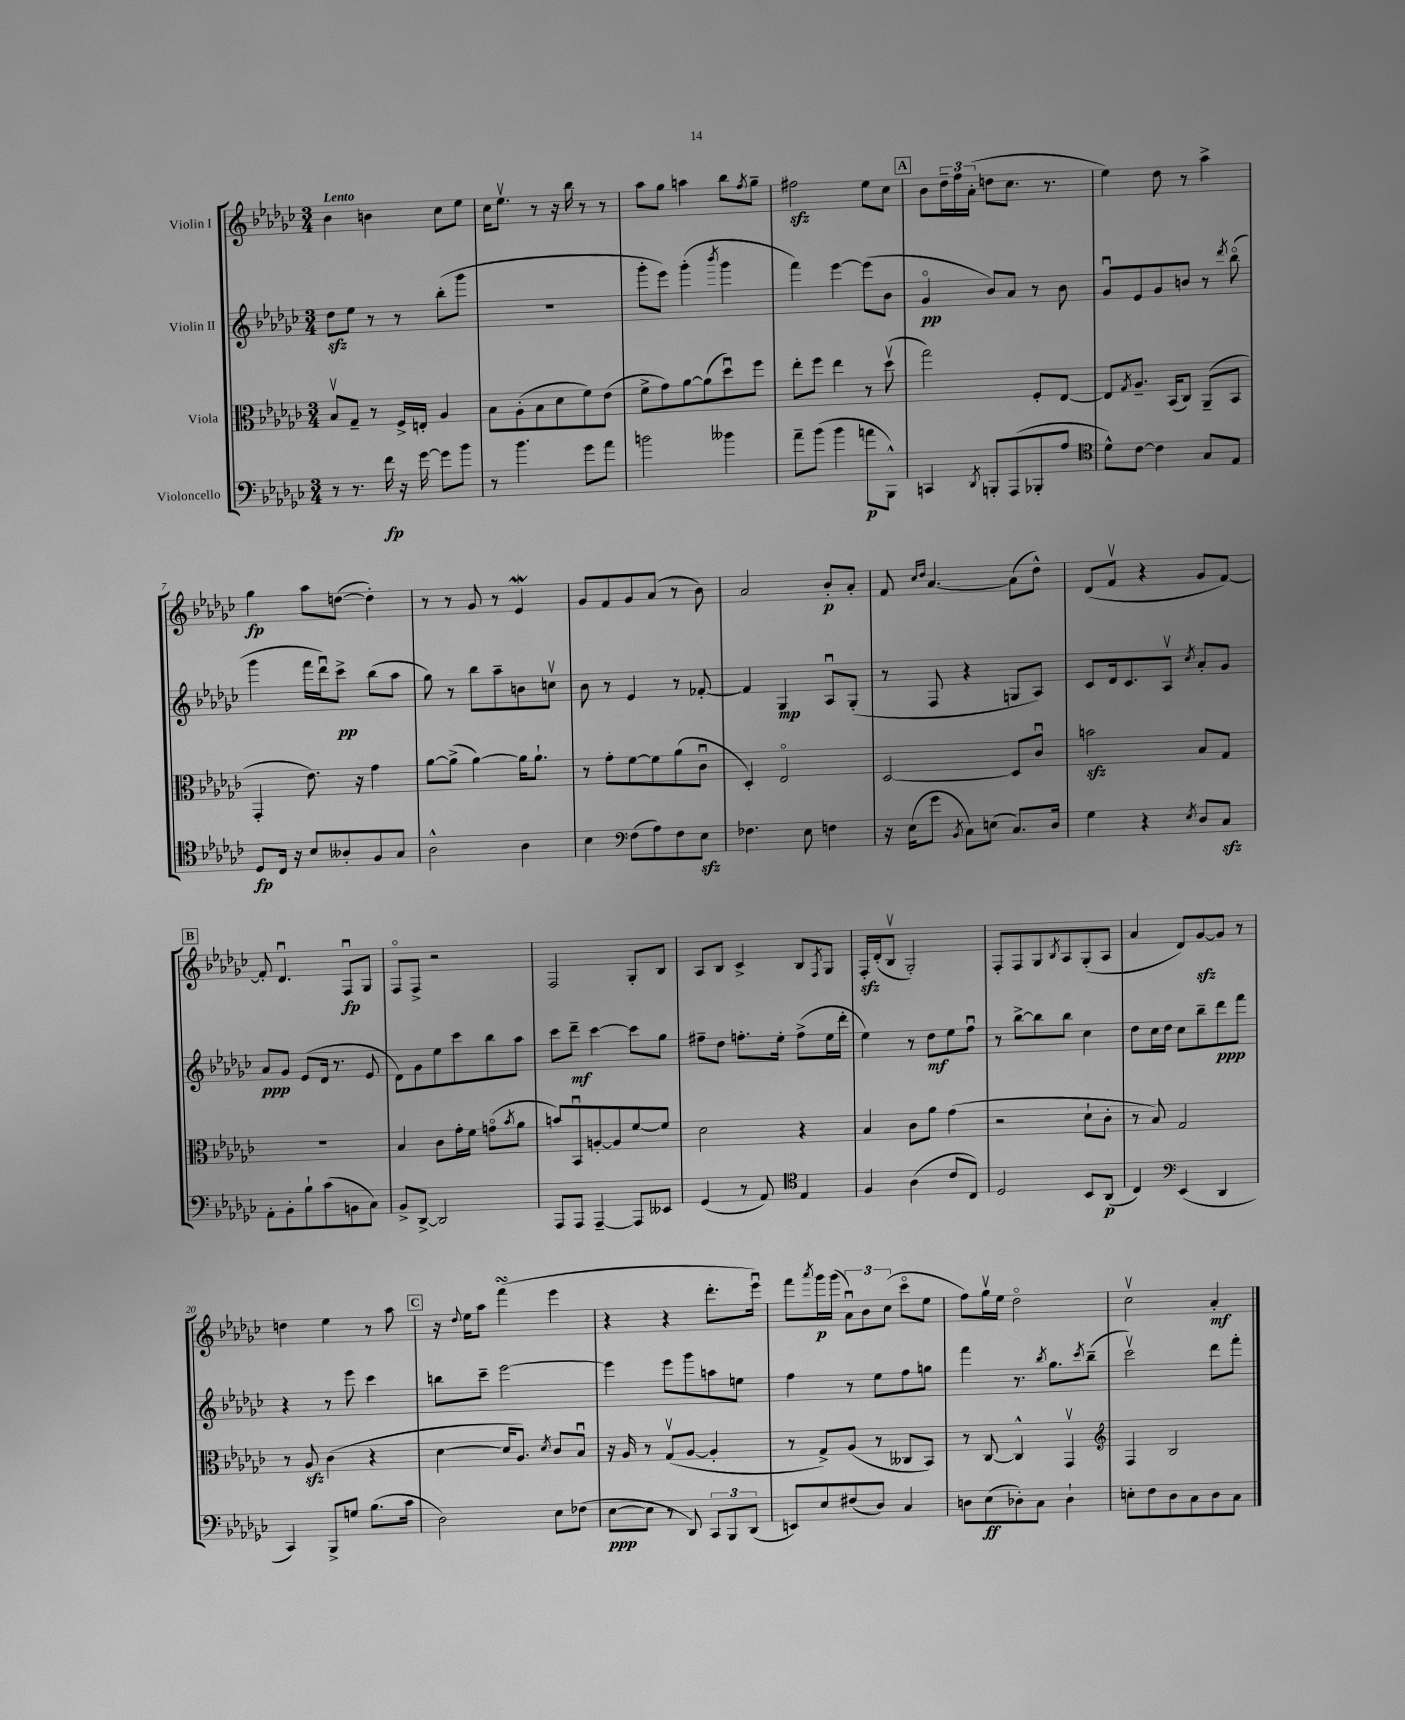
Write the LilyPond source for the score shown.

<<
\new StaffGroup <<
\new Staff = "s0" \with { instrumentName = "Violin I" } {
    \clef treble \key ges \major \numericTimeSignature \time 3/4 \tempo "Lento"
    bes'4 b'4 ces''8 ees''8 |
    ces''16 ees''8.\upbow r8 r16 bes''16 r8 r8 |
    aes''8 ges''8 a''4 bes''8 \acciaccatura { f''8 } ges''8-- |
    fis''2\sfz ees''8 ces''8 |
    \mark \markup { \box "A" } bes'8 \tuplet 3/2 { des''16-- f''16 aes'16-.( } d''8 ces''8. r8. |
    ees''4) des''8 r8 aes''4-> |
    ges''4\fp aes''8 d''8~( d''4-.) |
    r8 r8 ges'8 r8 ees'4\mordent |
    ges'8 f'8 ges'8 aes'8( r8 bes'8) |
    aes'2 bes'8-.\p aes'8-. |
    f'8 \grace { ces''16 des''16 } aes'4.~ aes'8( des''8-^) |
    des'8( f'8\upbow r4 ges'8 f'8~) |
    \mark \markup { \box "B" } f'8-. des'4.\downbow f8\downbow\fp ges8 |
    f8\flageolet f8-> r2 |
    f2 ges8-. bes8 |
    aes8 bes8 ces'4-> bes8 \acciaccatura { f8 } ges8 |
    f16-.\sfz des'16-.( bes8\upbow ges2-.) |
    f8-. f8 ges8 \acciaccatura { bes8 } aes8 ges8-.( aes8 |
    aes'4 des'8) ges'8~\sfz ges'8 r8 |
    d''4 ees''4 r8 aes''8 |
    \mark \markup { \box "C" } r16 \appoggiatura { des''8 } ees''16 aes''8 f'''4\turn( ees'''4 |
    r4 r4 des'''8.-. ees'''16\downbow) |
    f'''8 \acciaccatura { aes'''8 } ges'''16\p ges'''16( \tuplet 3/2 { aes'8\downbow) bes'8 ces''8( } ces'''8\flageolet ees''8 |
    f''8) ges''16\upbow ees''16 des''2\flageolet |
    ces''2\upbow aes'4-.\mf \bar "|." |
}
\new Staff = "s1" \with { instrumentName = "Violin II" } {
    \clef treble \key ges \major \numericTimeSignature \time 3/4
    des''8\sfz ees''8 r8 r8 bes''8-.( ges'''8 |
    R2. |
    ges'''8-. ees'''8) ges'''4-.( \acciaccatura { bes'''8 } ges'''4 |
    f'''4) ees'''4~ ees'''8( bes'8 |
    \mark \markup { \box "A" } ges'4\flageolet\pp bes'8) aes'8 r8 bes'8 |
    ges'8\downbow ees'8 ges'8 b'8 r8 \acciaccatura { des'''8 } bes''8\flageolet( |
    ges'''4 f'''16 des'''16\downbow) ces'''8->\pp bes''8( aes''8 |
    ges''8) r8 bes''8 aes''8-- b'8 c''8\upbow |
    bes'8 r8 ees'4 r8 fes'8~-. |
    fes'4 ges4\mp aes8\downbow ges8-.( |
    r8 f8 r4 g8 aes8) |
    ces'8 des'16 ces'8. aes8\upbow \acciaccatura { ces''8 } aes'8-. ges'8 |
    \mark \markup { \box "B" } aes'8\ppp ges'8 ees'8( des'16 r8. ees'8 |
    des'8) ges'8 ees''8 ces'''8 bes''8 aes''8 |
    ces'''8 des'''8--\mf ces'''4~ ces'''8 ges''8 |
    fis''8-- des''8 f''8.-. ees''16-. f''8->( ees''16 des'''16-. |
    ees''4) r8 des''8\mf ees''8 f''8\downbow |
    r8 bes''8~-> bes''8 bes''8 ces''4 |
    des''8 ces''16 des''16 ces''8 bes''8-- des'''8\ppp f'''8 |
    r4 r8 ees'''8 ces'''4 |
    \mark \markup { \box "C" } b''8 ces'''8-- ees'''2~ |
    ees'''4 ees'''8 ges'''8 a''8 e''8 |
    f''4 r8 ees''8 f''8 g''8 |
    f'''4 r8. \acciaccatura { bes''8 } ges''8. \acciaccatura { ces'''8 } bes''8--( |
    ces'''2\upbow) des'''8 f'''8-. \bar "|." |
}
\new Staff = "s2" \with { instrumentName = "Viola" } {
    \clef alto \key ges \major \numericTimeSignature \time 3/4
    bes8\upbow ges8-- r8 f16-> e16-. aes4 |
    bes8 aes8-.( bes8 des'8 f'8) ees'8( |
    f'8-> ges'8) aes'8~ aes'8( des''8\downbow) f''8 |
    ees''8-. f''8 ees''4 r8 des''8\upbow( |
    \mark \markup { \box "A" } ges''2) f8-. ees8~ |
    ees8 \acciaccatura { ges8 } aes8.-- bes,16( ces8) aes,8--( bes,8 |
    ges,4-. ees'8.) r16 ges'4 |
    aes'8~ aes'8->( aes'4~) aes'16 aes'8.-! |
    r8 ges'8-. f'8~ f'8 aes'8( ces'8\downbow |
    des4-.) ees2\flageolet |
    des2~ des8 ces'8\downbow |
    b'2\sfz bes8 ges8 |
    \mark \markup { \box "B" } R2. |
    bes4 ces'8 ges'16-. f'16 g'8\flageolet( \acciaccatura { bes'8 } aes'8 |
    b'8) bes,8\downbow a8~-. a8 f'8~ f'8 |
    des'2 r4 |
    bes4 ces'8 aes'8 ges'4( |
    r2 des'8-! ces'8-. |
    r8 bes8) ges2 |
    r8 aes8\sfz ces'4( r4 |
    \mark \markup { \box "C" } des'4~ des'16 aes8.) \acciaccatura { des'8 } ces'8 bes8\downbow |
    r16 aes16 r8 ges8\upbow( aes8~ aes4-. |
    r8 ges8->) aes8( r8 ceses8 bes,8) |
    r8 ces8~ ces4-^ ges,4\upbow |
    \clef treble f4 bes2 \bar "|." |
}
\new Staff = "s3" \with { instrumentName = "Violoncello" } {
    \clef bass \key ges \major \numericTimeSignature \time 3/4
    r8 r8. f'16\fp r16 ges'16~ ges'8 bes'8 |
    r8 bes'4. ges'8 aes'8 |
    b'2 beses'4 |
    aes'8-- bes'8( bes'4 a'8\p bes,,8-^) |
    \mark \markup { \box "A" } c,4 \acciaccatura { des,8 } b,,8-. aes,,8( bes,,8-. aes8 |
    \clef tenor des'8-^) ces'8~ ces'4 ges8 ees8 |
    des8\fp ces16 r16 bes8 aeses8-. f8 ges8 |
    aes2-^ aes4 |
    bes4 \clef bass f8( aes8) f8 ees8\sfz |
    fes4. ees8 f4 |
    r16 ees16( ges'8 \acciaccatura { bes,8 } ces8) e8( ces8.) des16 |
    ges4 r4 \acciaccatura { ees8 } des8 ces8\sfz |
    \mark \markup { \box "B" } aes,8-. bes,8-. bes8-! ces'8( b,8 ces8) |
    bes,8-> des,8~-> des,2 |
    aes,,8 aes,,8 aes,,4~-- aes,,8 eeses,8 |
    ges,4( r8 aes,8) \clef tenor ees4 |
    f4 aes4( ces'8 ces8) |
    des2 bes,8 aes,8\p( |
    ces4) \clef bass ees,4( des,4 |
    ces,4) bes,,8-> g8 bes8.( ces'16 |
    \mark \markup { \box "C" } des2) ees8 fes8( |
    ees8~\ppp ees8 r8 des,8) \tuplet 3/2 { ces,8 bes,,8 des,8( } |
    e,8) ees8 fis8( des8) ces4 |
    d8 ees8\ff( des8-.) ces8 des4-! |
    e8-. f8 des8 ces8 des8 ces8 \bar "|." |
}
>>
>>
